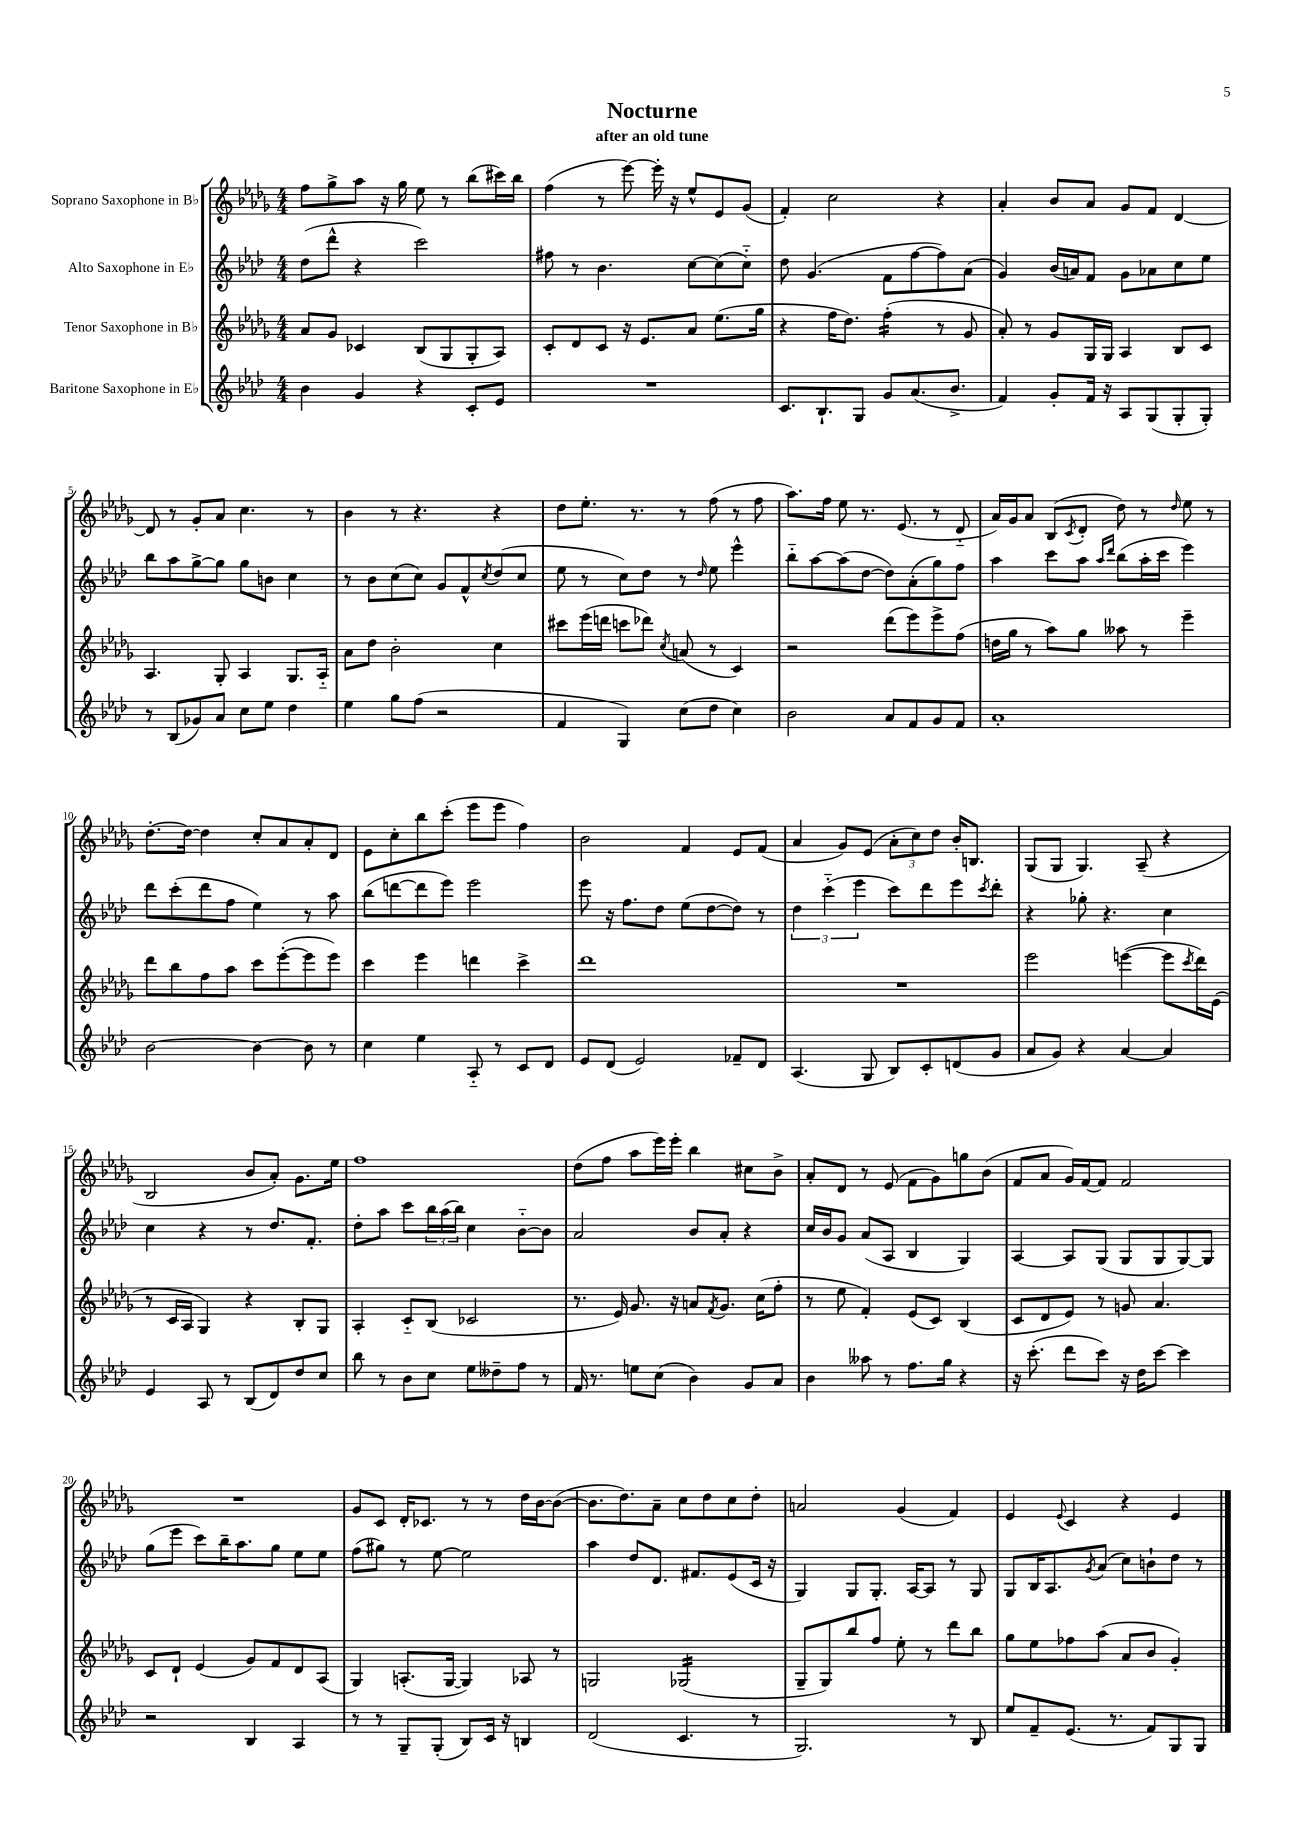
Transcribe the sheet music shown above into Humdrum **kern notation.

**kern	**kern	**kern	**kern
*staff4	*staff3	*staff2	*staff1
*clefG2	*clefG2	*clefG2	*clefG2
*k[b-e-a-d-]	*k[b-e-a-d-g-]	*k[b-e-a-d-]	*k[b-e-a-d-g-]
*M4/4	*M4/4	*M4/4	*M4/4
4b-	8a-	(8dd-	8ff
.	8g-	8ddd-^^	8gg-^
4g	4c-	4r	8aa-
.	.	.	16r
.	.	.	16gg-
4r	(8B-	2ccc)	8ee-
.	8G-	.	8r
8c'	8G-'	.	(8bb-
8e-	8A-)	.	16ccc#)
.	.	.	16bb-
=	=	=	=
1r	8c'	8ff#	(4ff
.	8d-	8r	.
.	8c	4.b-	8r
.	16r	.	[8eee-)
.	8.e-	.	.
.	.	.	16eee-']
.	.	.	16r
.	8a-	[8cc	8ee-^^
.	(8.ee-	(8cc]	8e-
.	.	8cc'~)	(8g-
.	16gg-	.	.
=	=	=	=
8.c	4r	8dd-	4f')
.	.	(4.g	.
8.B-`	.	.	.
.	16ff	.	2cc
.	8.dd-)	.	.
8G	.	.	.
8g	(4ff'	8f	.
(8.a-	.	[8ff	.
.	8r	8ff])	4r
8.b-^	.	.	.
.	8g-	(8a-	.
=	=	=	=
4f)	8a-')	4g)	4a-'
.	8r	.	.
8g'	8g-	(16b-	8b-
.	.	16a)	.
16f	16G-	8f	8a-
16r	16G-	.	.
8A-	4A-	8g	8g-
(8G	.	8a-	8f
8G'	8B-	8cc	[4d-
8G')	8c	8ee-	.
=	=	=	=
8r	4.A-	8bb-	8d-]
(8B-	.	8aa-	8r
8g-)	.	[8gg^	8g-'
8a-	8G-'	8gg]	8a-
8cc	4A-	8gg	4.cc
8ee-	.	8b	.
4dd-	8.G-	4cc	.
.	.	.	8r
.	16A-'~	.	.
=	=	=	=
4ee-	8a-	8r	4b-
.	8dd-	8b-	.
8gg	2b-'	(8cc	8r
(8ff	.	8cc)	4.r
2r	.	8g	.
.	.	8f^^	.
.	.	8qcc	.
.	4cc	(8dd-	4r
.	.	8cc	.
=	=	=	=
4f	8ccc#	8ee-	8dd-
.	(16eee-	8r	8.ee-'
.	16ddd	.	.
4G)	8ccc	8cc)	.
.	.	.	8.r
.	8ddd-)	8dd-	.
.	8qcc	.	.
(8cc	(8a	8r	8r
.	.	16qqdd-	.
8dd-	8r	8ee-	(8ff
4cc)	4c)	4eee-^^	8r
.	.	.	8ff
=	=	=	=
2b-	2r	8bb-'~	8.aa-)
.	.	[8aa-	.
.	.	.	16ff
.	.	(8aa-]	8ee-
.	.	[8dd-	8.r
8a-	(8ddd-	8dd-])	.
.	.	.	(8.e-
8f	8eee-)	(8a-'	.
8g	8eee-^	8gg)	8r
8f	(8ff	8ff	8d-'~
=	=	=	=
1a-'	16dd	4aa-	16a-)
.	16gg-	.	16g-
.	8r	.	8a-
.	8aa-)	8ccc	(8B-
.	.	.	8qc
.	8gg-	8aa-	8d-'
.	.	16qqaa-	.
.	.	16qqddd-	.
.	8aa--	(8bb-	8dd-)
.	8r	16aa-'	8r
.	.	16ccc	.
.	.	.	16qqdd-
.	4eee-~	4eee-)	8ee-
.	.	.	8r
=	=	=	=
[2b-	8ddd-	8ddd-	[8.dd-'
.	8bb-	(8ccc'	.
.	.	.	16dd-_
.	8ff	8ddd-	4dd-]
.	8aa-	8ff	.
4b-_	8ccc	4ee-)	8cc'
.	([8eee-'	.	8a-
8b-]	8eee-]	8r	8a-'
8r	8eee-)	8aa-	8d-
=	=	=	=
4cc	4ccc	(8bb-	8e-
.	.	[8ddd	8cc'
4ee-	4eee-	8ddd]	8bb-
.	.	8eee-)	(8ccc'
8A-'~	4ddd	2eee-	8eee-
8r	.	.	8eee-
8c	4ccc^	.	4ff)
8d-	.	.	.
=	=	=	=
8e-	1ddd-	8eee-	2b-
(8d-	.	16r	.
.	.	8.ff	.
2e-)	.	.	.
.	.	8dd-	.
.	.	(8ee-	4f
.	.	[8dd-	.
8f-~	.	8dd-])	8e-
8d-	.	8r	(8f
=	=	=	=
(4.A-	1r	6dd-	4a-
.	.	(6ccc'~	.
.	.	.	8g-)
.	.	6eee-	.
8G	.	.	(8e-
8B-)	.	8ccc)	12a-'
.	.	.	12cc)
8c'	.	8ddd-	.
.	.	.	12dd-
(8d	.	8eee-	16b-'
.	.	.	8.B
.	.	8qccc	.
8g	.	8ddd-'	.
=	=	=	=
8a-	2eee-	4r	(8G-
8g)	.	.	8G-
4r	.	8gg-'	4.G-)
.	.	4.r	.
[4a-	([4eee	.	.
.	.	.	(8A-~
4a-]	8eee]	4cc	4r
.	8qccc	.	.
.	16ddd-)	.	.
.	(16e-	.	.
=	=	=	=
4e-	8r	4cc	2B-
.	16c	.	.
.	16A-	.	.
8A-	4G-)	4r	.
8r	.	.	.
(8B-	4r	8r	8b-
8d-)	.	8.dd-	8a-')
8dd-	8B-'	.	8.g-
.	.	8.f'	.
8cc	8G-	.	.
.	.	.	16ee-
=	=	=	=
8bb-	4A-'	8dd-'	1ff
8r	.	8aa-	.
8b-	8c'~	8ccc	.
8cc	(8B-	24bb-	.
.	.	(24aa-	.
.	.	24bb-)	.
8ee-	2c-	4cc	.
8dd--~	.	.	.
8ff	.	[8b-'~	.
8r	.	8b-]	.
=	=	=	=
16f	8.r	2a-	(8dd-
8.r	.	.	.
.	.	.	8ff
.	16e-)	.	.
8ee	8.g-	.	8aa-
(8cc	.	.	16eee-)
.	16r	.	16eee-'
4b-)	8a	8b-	4bb-
.	8qf	.	.
.	8.g-	8a-'	.
8g	.	4r	8cc#
.	(16cc	.	.
8a-	8ff'	.	8b-^
=	=	=	=
4b-	8r	16cc	8a-'
.	.	16b-	.
.	8ee-	8g	8d-
8aa--	4f')	(8a-	8r
8r	.	8A-	(8e-
8.ff	(8e-	4B-	8f
.	8c)	.	8g-)
16gg	.	.	.
4r	(4B-	4G)	8gg
.	.	.	(8b-
=	=	=	=
16r	8c	[4A-	8f
(8.ccc'	.	.	.
.	8d-	.	8a-
8ddd-	8e-)	8A-]	16g-)
.	.	.	[16f
8ccc)	8r	(8G	8f]
16r	8g	8G	2f
16dd-	.	.	.
[8ccc	4.a-	8G	.
4ccc]	.	[8G)	.
.	.	8G]	.
=	=	=	=
2r	8c	(8gg	1r
.	8d-`	8eee-	.
.	(4e-	8ccc)	.
.	.	16bb-~	.
.	.	8.aa-	.
4B-	8g-)	.	.
.	8f	8gg	.
4A-	8d-	8ee-	.
.	(8A-	8ee-	.
=	=	=	=
8r	4G-)	(8ff	8g-
8r	.	8gg#)	8c
8G~	(8.A'	8r	16d-'
.	.	.	8.c-
(8G'	.	[8ee-	.
.	[16G-	.	.
8B-)	4G-])	2ee-]	8r
16c	.	.	8r
16r	.	.	.
4B	8A-	.	16dd-
.	.	.	[16b-
.	8r	.	(8b-_
=	=	=	=
(2d-	2G	4aa-	8.b-]
.	.	.	8.dd-)
.	.	8dd-	.
.	.	8.d-	8a-~
4.c	(2G-	.	8cc
.	.	8.f#	.
.	.	.	8dd-
.	.	(8e-	8cc
8r	.	16c	8dd-'
.	.	16r	.
=	=	=	=
2.G)	8G-~	4G)	2a
.	8G-)	.	.
.	8bb-	8G	.
.	8ff	8.G'	.
.	8ee-'	.	(4g-
.	.	[16A-	.
.	8r	8A-]	.
8r	8ddd-	8r	4f)
8B-	8bb-	8G	.
=	=	=	=
8ee-	8gg-	8G	4e-
8f~	8ee-	16B-	.
.	.	8.A-	.
.	.	.	8qqe-
(8.e-	8ff-	.	4c
.	.	8qg	.
.	(8aa-	(8a-	.
8.r	.	.	.
.	8a-	8cc)	4r
8f)	8b-	8b`	.
8G	4g-')	8dd-	4e-
8G	.	8r	.
==	==	==	==
*-	*-	*-	*-
